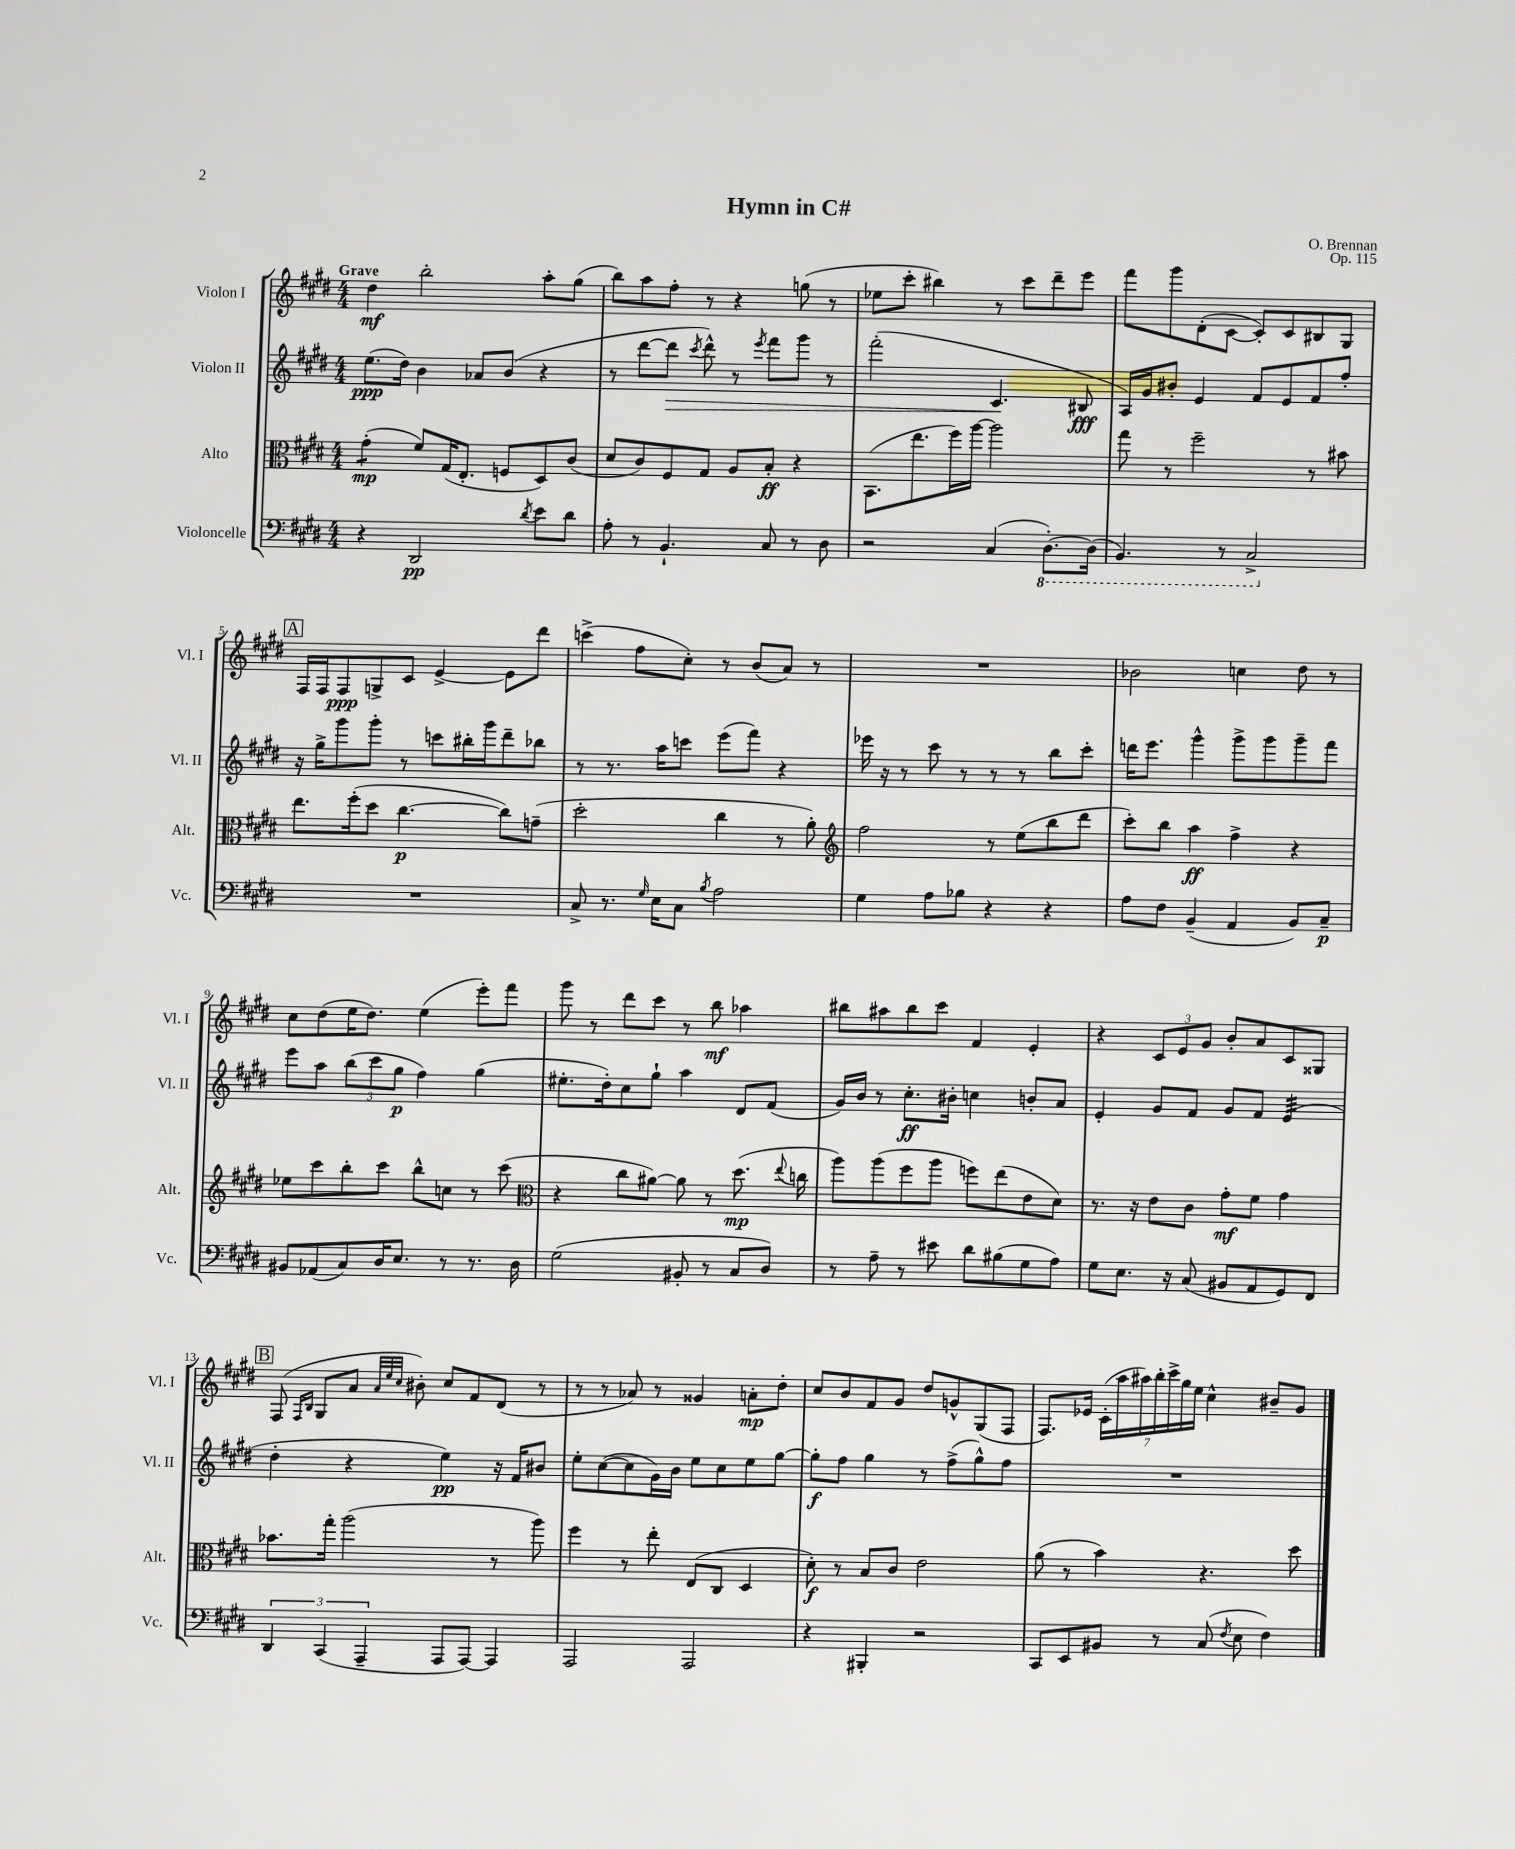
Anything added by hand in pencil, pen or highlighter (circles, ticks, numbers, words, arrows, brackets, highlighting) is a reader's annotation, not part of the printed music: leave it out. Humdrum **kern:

**kern	**kern	**kern	**kern
*staff4	*staff3	*staff2	*staff1
*clefF4	*clefC3	*clefG2	*clefG2
*k[f#c#g#d#]	*k[f#c#g#d#]	*k[f#c#g#d#]	*k[f#c#g#d#]
*M4/4	*M4/4	*M4/4	*M4/4
4r	(4g#'	(8.ee	4dd#
.	.	16dd#)	.
2DD#	8f#)	4b	2bb'
.	(16G#	.	.
.	8.E'	.	.
.	.	8a-	.
.	8F	(8b	.
8qd#	.	.	.
8e	8D#)	4r	8aa'
8d#	(8c#	.	(8gg#
=	=	=	=
8A'	8d#	8r	8bb)
8r	8c#)	[8ddd#	8aa
4.BB`	8F#	8ddd#]	8ff#'
.	.	8qccc#	.
.	8G#	8ddd#^^)	8r
.	8A	8r	4r
.	.	8qeee	.
8C#	8B'	8fff#	.
8r	4r	8ggg#	(8gg
8D#	.	8r	8r
=	=	=	=
2r	(8.BB	(2fff#'	8ee-
.	.	.	8ccc#'
.	8.ee	.	.
.	.	.	4bb#)
.	16ff#)	.	.
.	[16aa	.	.
(4C#	2aa]	4.c#	8r
.	.	.	8ccc#
[8.DD#')	.	.	8ddd#~
.	.	8B#	8eee
(16DD#]	.	.	.
=	=	=	=
4.BBB)	8gg#	16A)	8fff#
.	.	16g#	.
.	8r	8b#'	8ggg#
.	2ff#~	4e	(8d#'
8r	.	.	[8c#
2CC#^	.	8f#	8c#'])
.	.	8e	8c#
.	8r	8f#	8B#
.	8b#	8ff#'	8G#
=	=	=	=
1r	8.ee	16r	16F#
.	.	16gg#^	16F#
.	.	8ggg#	8F#
.	(16ff#'	.	.
.	8dd#	8ggg#'	8G^
.	[4.cc#	8r	8c#
.	.	8ccc	[4e^
.	.	16bb#'	.
.	.	16ggg#	.
.	8cc#])	8ddd#~	8e]
.	(8g~	8bb-	8ddd#
=	=	=	=
8C#^	2dd#'	8r	(4ccc^
8.r	.	8.r	.
.	.	.	8ff#
16qqG#	.	.	.
16E	.	16aa	.
8C#	.	8ccc	8cc#')
8qB	.	.	.
2A	4cc#	(8eee	8r
.	.	8fff#)	(8b
.	8r	4r	8a)
.	8a')	.	8r
=	=	=	=
*	*clefG2	*	*
4G#	2ff#	16eee-	1r
.	.	16r	.
.	.	8r	.
8A	.	8ccc#	.
8B-	.	8r	.
4r	8r	8r	.
.	(8ee	8r	.
4r	8bb	8bb	.
.	8ddd#	8ccc#'	.
=	=	=	=
8A	8ccc#')	16ddd	2b-
.	.	8.eee	.
8F#	8bb	.	.
(4BB~	4aa	4ggg#^^	.
4AA	4ff#^	8ggg#^	4cc
.	.	8ggg#	.
8BB)	4r	8ggg#~	8dd#
8C#~	.	8fff#	8r
=	=	=	=
8BB#	8ee-	8eee	8cc#
(8AA-	8ccc#	8aa	(8dd#
8C#)	8bb'	(12bb	16ee
.	.	.	8.dd#)
.	.	12ccc#	.
16D#	8ccc#	.	.
.	.	12gg#	.
8.E	.	.	.
.	8bb^^	4ff#)	(4ee
8r	8cc	.	.
8.r	8r	(4gg#	8eee')
.	(8ccc#	.	8fff#
16D#	.	.	.
=	=	=	=
*	*clefC3	*	*
(2G#	4r	8.ee#'	8ggg#
.	.	.	8r
.	.	16dd#')	.
.	8cc#	8cc#	8ddd#
.	[8a#)	8gg#`	8ccc#
8BB#'	8a#]	4aa	8r
8r	8r	.	8bb
8C#	(8.dd#	8d#	4aa-
8D#)	.	(8f#	.
.	8qqee	.	.
.	16cc	.	.
=	=	=	=
8r	8aa)	16g#)	8bb#
.	.	16b	.
8A~	(8aa	8r	8aa#
8r	8ff#	8.cc#'	8bb#
8e#	8aa	.	8ccc#
.	.	16b#'	.
8d#	8ff)	4cc	4f#
(8B#	(8ee	.	.
8G#	8e	8b'	4e'
8A)	8d#)	8a	.
=	=	=	=
8G#	8.r	4e'	4r
8.E	.	.	.
.	16r	.	.
.	8e	8g#	12c#
16r	.	.	.
.	.	.	12e
(8C#	8c#	8f#	.
.	.	.	12g#
8BB#	8g#'	8g#	8b'
8AA	8f#	8f#	8a
8GG#)	4g#	(4e	8c#
8FF#	.	.	8G##
=	=	=	=
6DD#	8.b-	4dd#'	(8F#
.	.	.	16qqF#
.	.	.	16qqB
.	.	.	8G#
(6CC#	.	.	.
.	16gg#'	.	.
.	(2aa	4r	8a
6AAA~	.	.	.
.	.	.	32qqa
.	.	.	32qqee
.	.	.	32qqcc#
.	.	.	8b#')
8AAA	.	4ee)	8cc#
[8AAA)	.	.	8f#
4AAA]	8r	16r	(8d#
.	.	16f#	.
.	8aa)	8b#	8r
=	=	=	=
2AAA	4ff#	8ee'	8r
.	.	([8cc#	8r
.	8r	8cc#]	8a-)
.	8ee'	16g#)	8r
.	.	16b	.
2AAA	(8E	8ee	4g##
.	8C#	8cc#	.
.	4D#	8ee	8a'
.	.	[8gg#	8dd#'
=	=	=	=
4r	8d#')	8gg#']	8cc#
.	8r	8ff#	8b
4BBB#'	8B	4gg#	8f#
.	8c#	.	8g#
2r	2e	8r	8dd#
.	.	(8ff#^	8g^^
.	.	8gg#^^)	(8G#
.	.	8ff#	8F#
=	=	=	=
8CC#	(8a	1r	8.F#)
8EE	8r	.	.
.	.	.	16e-
8BB#	4b)	.	(28c#'
.	.	.	28aa
.	.	.	28aa#)
.	.	.	28bb'
8r	.	.	.
.	.	.	28ccc#^
.	.	.	28gg#
.	.	.	28ee
(8C#	4.r	.	4cc#^^
8qF#	.	.	.
8E	.	.	.
4F#)	.	.	8b#~
.	8dd#	.	8g#
==	==	==	==
*-	*-	*-	*-
